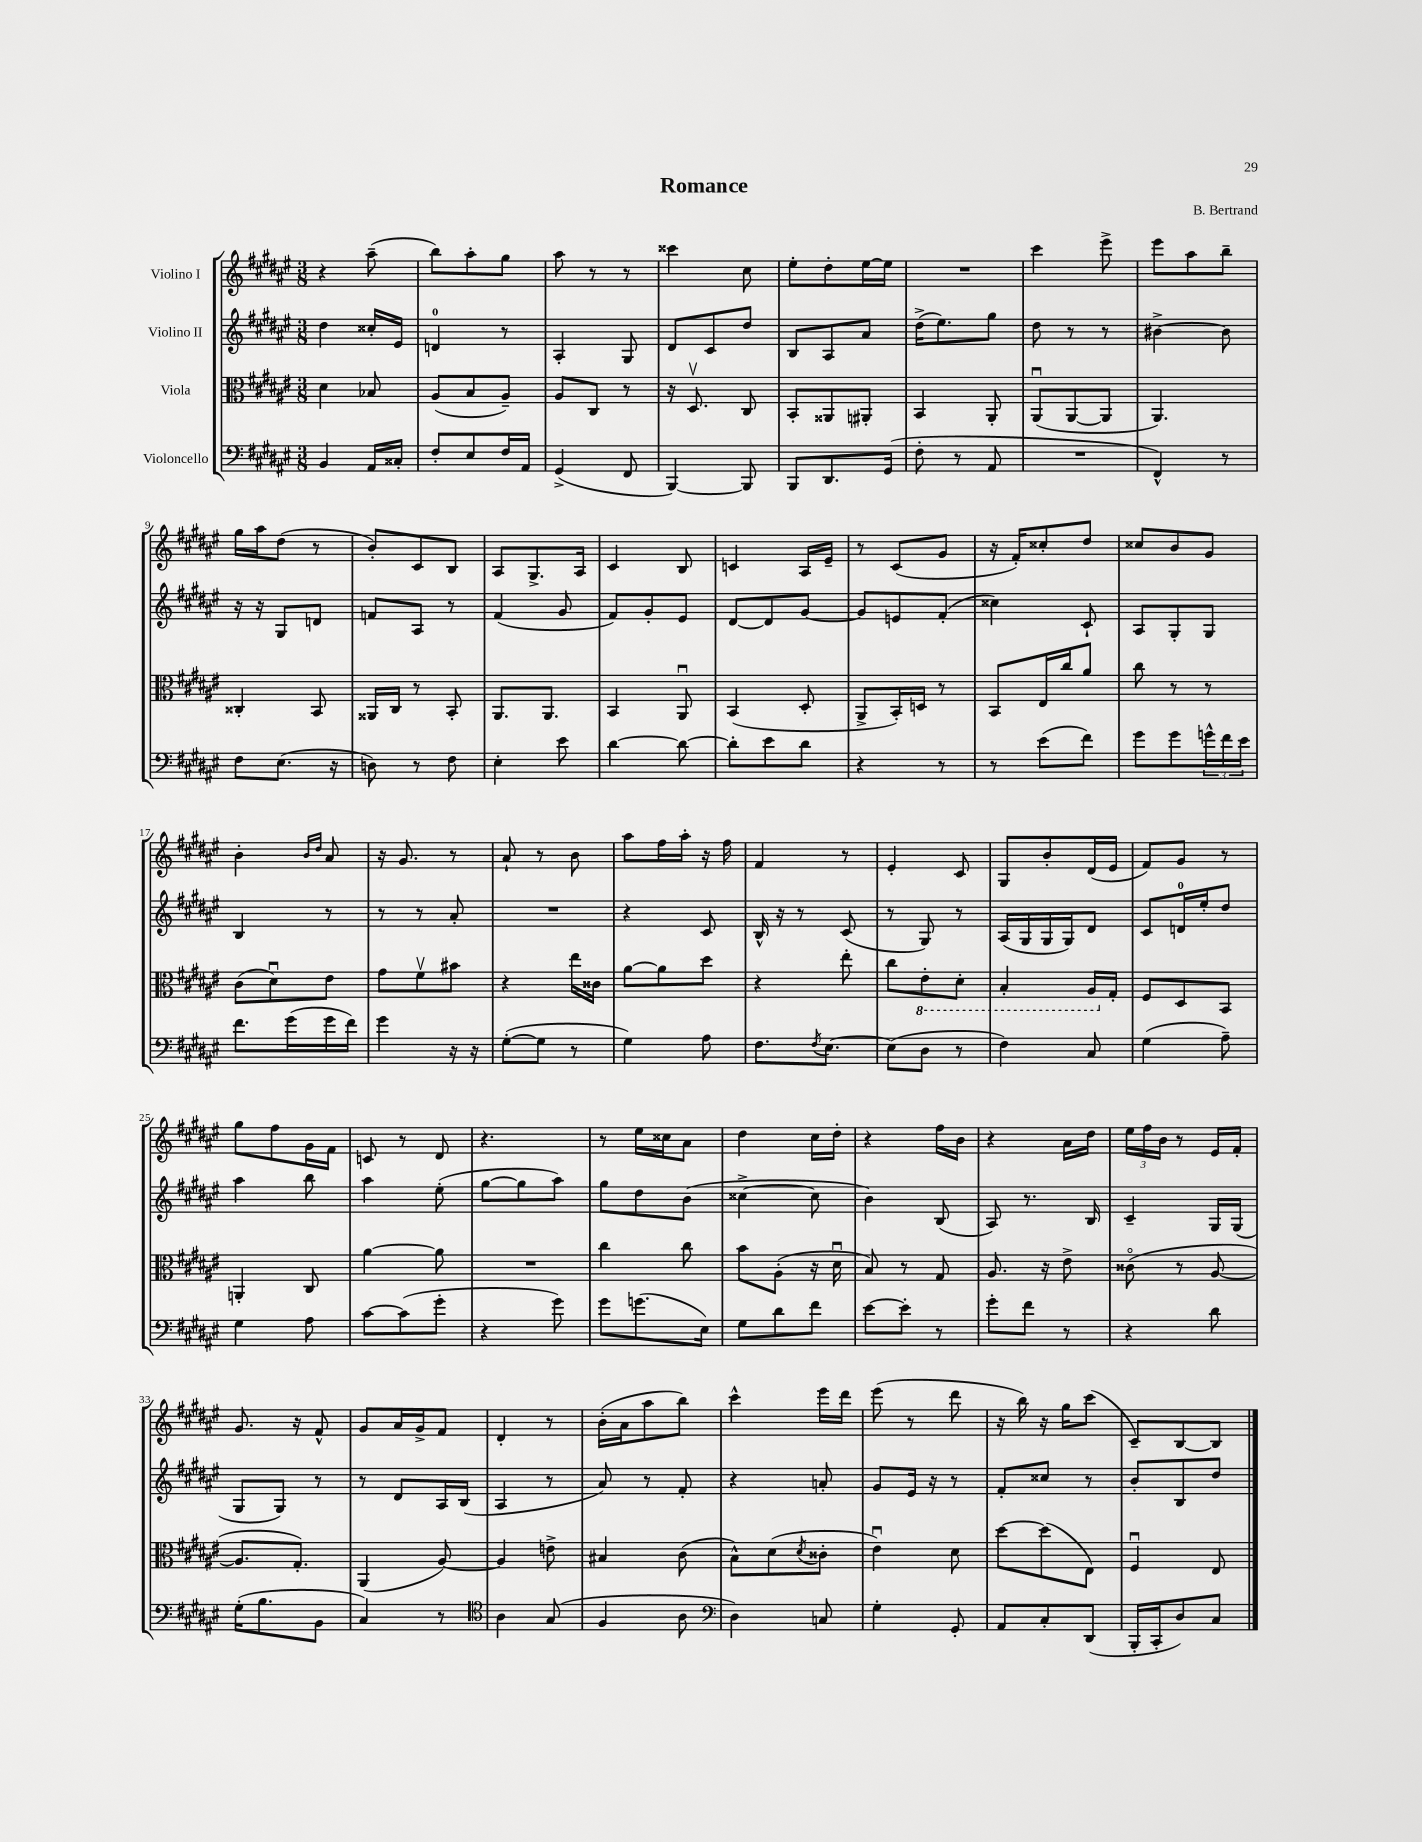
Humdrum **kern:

**kern	**kern	**kern	**kern
*part4	*part3	*part2	*part1
*staff4	*staff3	*staff2	*staff1
*I"Violoncello	*I"Viola	*I"Violino II	*I"Violino I
*clefF4	*clefC3	*clefG2	*clefG2
*k[f#c#g#d#a#e#]	*k[f#c#g#d#a#e#]	*k[f#c#g#d#a#e#]	*k[f#c#g#d#a#e#]
*M3/8	*M3/8	*M3/8	*M3/8
=1	=1	=1	=1
4BB/	4d#\	4dd#\	4r
16AA#/LL	8B-X/	16cc##X'/LL	(8aa#~\
16C##X'/JJ	.	16e#/JJ	.
=2	=2	=2	=2
8F#'/L	(8A#/L	4dn/	8bb\L)
8E#/	8B/	.	8aa#'\
16F#/L	8A#~/J)	8r	8gg#\J
16AA#/JJ	.	.	.
=3	=3	=3	=3
(4GG#^/	8A#/L	4A#'/	8aa#\
.	8C#/J	.	8r
8FF#/	8r	8G#/	8r
=4	=4	=4	=4
[4BBB/)	16r	8d#/L	4ccc##X\
.	8.D#v/	.	.
.	.	8c#/	.
8BBB/]	8C#/	8dd#/J	8cc#\
=5	=5	=5	=5
8BBB/L	8BB'/L	8B/L	8ee#'\L
8.DD#/	8AA##X/	8A#/	8dd#'\
.	8AA#X'/J	8a#/J	[16ee#\L
(16GG#/Jk	.	.	16ee#\JJ]
=6	=6	=6	=6
8F#'\	4BB/	(16dd#^\KL	4.r
.	.	8.ee#\)	.
8r	.	.	.
8AA#/	8AA#'/	8gg#\J	.
=7	=7	=7	=7
4.r	(8AA#u/L	8dd#\	4ccc#\
.	[8AA#/	8r	.
.	8AA#/J]	8r	8eee#^\
=8	=8	=8	=8
4FF#^^/)	4.AA#/)	[4b#X^\	8eee#\L
.	.	.	8aa#\
8r	.	8b#\]	8bb~\J
!!LO:LB:g=z
=9	=9	=9	=9
8F#\L	4C##X'/	16r	16gg#\LL
.	.	16r	16aa#\J
(8.E#\J	.	8G#/L	(8dd#\J
.	8BB/	8dn/J	8r
16r	.	.	.
=10	=10	=10	=10
8Dn\)	16AA##X/LL	8fn/L	8b'/L)
.	16C#/JJ	.	.
8r	8r	8A#/J	8c#/
8F#\	8BB'/	8r	8B/J
=11	=11	=11	=11
4E#'\	8.AA#/L	(4f#/	8A#/L
.	.	.	8.G#^/
.	8.AA#/J	.	.
8e#\	.	8g#/	.
.	.	.	16A#/Jk
=12	=12	=12	=12
[4d#\	4BB/	8f#/L)	4c#/
.	.	8g#'/	.
8d#\_	8AA#u/	8e#/J	8B/
=13	=13	=13	=13
8d#'\L]	(4BB/	[8d#/L	4cn/
8e#\	.	8d#/]	.
8d#\J	8D#'/	[8g#/J	16A#/LL
.	.	.	16e#~/JJ
=14	=14	=14	=14
4r	8AA#^/L	8g#/L]	8r
.	16BB'/L)	8en/	(8c#/L
.	16Dn/JJ	.	.
8r	8r	(8f#'/J	8g#/J
=15	=15	=15	=15
8r	8BB/L	4cc##X\)	16r
.	.	.	16f#'/KL)
(8e#\L	16E#/L	.	8cc##X'/
.	16cc#/J	.	.
8f#\J)	8a#/J	8c#`/	8dd#/J
=16	=16	=16	=16
8g#\L	8cc#\	8A#/L	8cc##X/L
8g#\	8r	8G#'/	8b/
24gn^^\L	8r	8G#/J	8g#/J
24f#\	.	.	.
24e#\JJ	.	.	.
!!LO:LB:g=z
=17	=17	=17	=17
8.f#\L	(8c#\L	4B/	4b'\
.	8d#u\)	.	.
(16g#\L	.	.	.
.	.	.	16qqb/LL
.	.	.	16qqdd#/JJ
16g#\	8e#\J	8r	8a#/
16f#\JJ)	.	.	.
=18	=18	=18	=18
4g#\	8g#\L	8r	16r
.	.	.	8.g#/
.	8f#v\	8r	.
16r	8b#X\J	8a#'/	8r
16r	.	.	.
=19	=19	=19	=19
([8G#'\L	4r	4.r	8a#`/
8G#\J]	.	.	8r
8r	16ee#\LL	.	8b\
.	16c##X\JJ	.	.
=20	=20	=20	=20
4G#\)	[8a#\L	4r	8aa#\L
.	8a#\]	.	16ff#\L
.	.	.	16aa#'\JJ
8A#\	8dd#\J	8c#/	16r
.	.	.	16ff#\
=21	=21	=21	=21
8.F#\L	4r	16B^^/	4f#/
.	.	16r	.
.	.	8r	.
8qF#/	.	.	.
[8.E#\J	.	.	.
.	8ee#'\	(8c#/	8r
=22	=22	=22	=22
(8E#\L]	8cc#\L	8r	4e#'/
*	*8ba	*	*
8D#\J	8E#'\	8G#/)	.
8r	8D#'\J	8r	8c#/
=23	=23	=23	=23
4F#\)	4BB'/	(16A#/LL	8G#/L
.	.	16G#/	.
.	.	16G#/	8b'/
.	.	16G#/J)	.
8C#/	16AA#/LL	8d#/J	(16d#/L
*	*X8ba	*	*
.	16G#'/JJ	.	16e#/JJ
=24	=24	=24	=24
(4G#\	8F#/L	8c#/L	8f#/L)
.	8D#/	16dn/L	8g#/J
.	.	16ee#'/J	.
8A#~\)	8BB/J	8dd#/J	8r
!!LO:LB:g=z
=25	=25	=25	=25
4G#\	4AAn'/	4aa#\	8gg#\L
.	.	.	8ff#\
8A#\	8C#/	8bb\	16g#\L
.	.	.	16f#\JJ
=26	=26	=26	=26
[8c#\L	[4a#\	4aa#\	8cn/
(8c#\]	.	.	8r
8g#'\J	8a#\]	(8ee#'\	8d#/
=27	=27	=27	=27
4r	4.r	[8gg#\L	4.r
.	.	8gg#\]	.
8g#\)	.	8aa#\J)	.
=28	=28	=28	=28
8g#\L	4cc#\	8gg#\L	8r
(8.gn\	.	8dd#\	16ee#\LL
.	.	.	16cc##X\J
.	8cc#\	(8b\J	8a#\J
16E#\Jk)	.	.	.
=29	=29	=29	=29
8G#\L	8b\L	[4cc##X^\	4dd#\
8d#\	(8A#'\J	.	.
8f#\J	16r	8cc##\]	16cc#\LL
.	16d#u\	.	16dd#'\JJ
=30	=30	=30	=30
[8e#\L	8B/)	4b\)	4r
8e#'\J]	8r	.	.
8r	8G#/	(8B/	16ff#\LL
.	.	.	16b\JJ
=31	=31	=31	=31
8g#'\L	8.A#/	8A#/)	4r
8f#\J	.	8.r	.
.	16r	.	.
8r	8e#^\	.	16a#\LL
.	.	16B/	16dd#\JJ
=32	=32	=32	=32
4r	(8c##X\	4c#~/	24ee#\LL
.	.	.	24ff#\
.	.	.	24b\JJ
.	8r	.	8r
8d#\	[8A#/	16G#/LL	16e#/LL
.	.	(16G#/JJ	16f#'/JJ
!!LO:LB:g=z
=33	=33	=33	=33
(16G#'\KL	8.A#/L]	8G#/L	8.g#/
8.B\	.	.	.
.	.	8G#/J)	.
.	8.G#'/J)	.	16r
8BB\J	.	8r	8f#^^/
=34	=34	=34	=34
4C#/)	(4AA#/	8r	8g#/L
.	.	8d#/L	16a#/L
.	.	.	16g#^/J
8r	[8A#/)	16A#/L	8f#/J
.	.	(16B/JJ	.
=35	=35	=35	=35
*clefC4	*	*	*
4A#\	4A#/]	4A#/	4d#'/
(8G#/	8en^\	8r	8r
=36	=36	=36	=36
4F#/	4B#X/	8a#/)	(16b'\LL
.	.	.	16a#\J
.	.	8r	8aa#\
8A#\	(8c#\	8f#'/	8bb\J)
=37	=37	=37	=37
*clefF4	*	*	*
4D#\)	8B^^\L)	4r	4ccc#^^\
.	(8d#\	.	.
.	8qd#/	.	.
8Cn/	8c##X'\J	8an'/	16eee#\LL
.	.	.	16ddd#\JJ
=38	=38	=38	=38
4G#'\	4e#u\)	8g#/L	(8eee#\
.	.	16e#/Jk	8r
.	.	16r	.
8GG#'/	8d#\	8r	8ddd#\
=39	=39	=39	=39
8AA#/L	[8dd#\L	8f#'/L	16r
.	.	.	16bb\)
8C#'/	(8dd#\]	8cc##X/J	16r
.	.	.	16gg#\KL
(8DD#/J	8E#\J)	8r	(8ccc#\J
=40	=40	=40	=40
16BBB'/LL	4F#u/	8b'/L	8c#~/L)
16CC#'/J	.	.	.
8D#/)	.	8B/	[8B/
8C#/J	8E#/	8dd#/J	8B/J]
==	==	==	==
*-	*-	*-	*-
